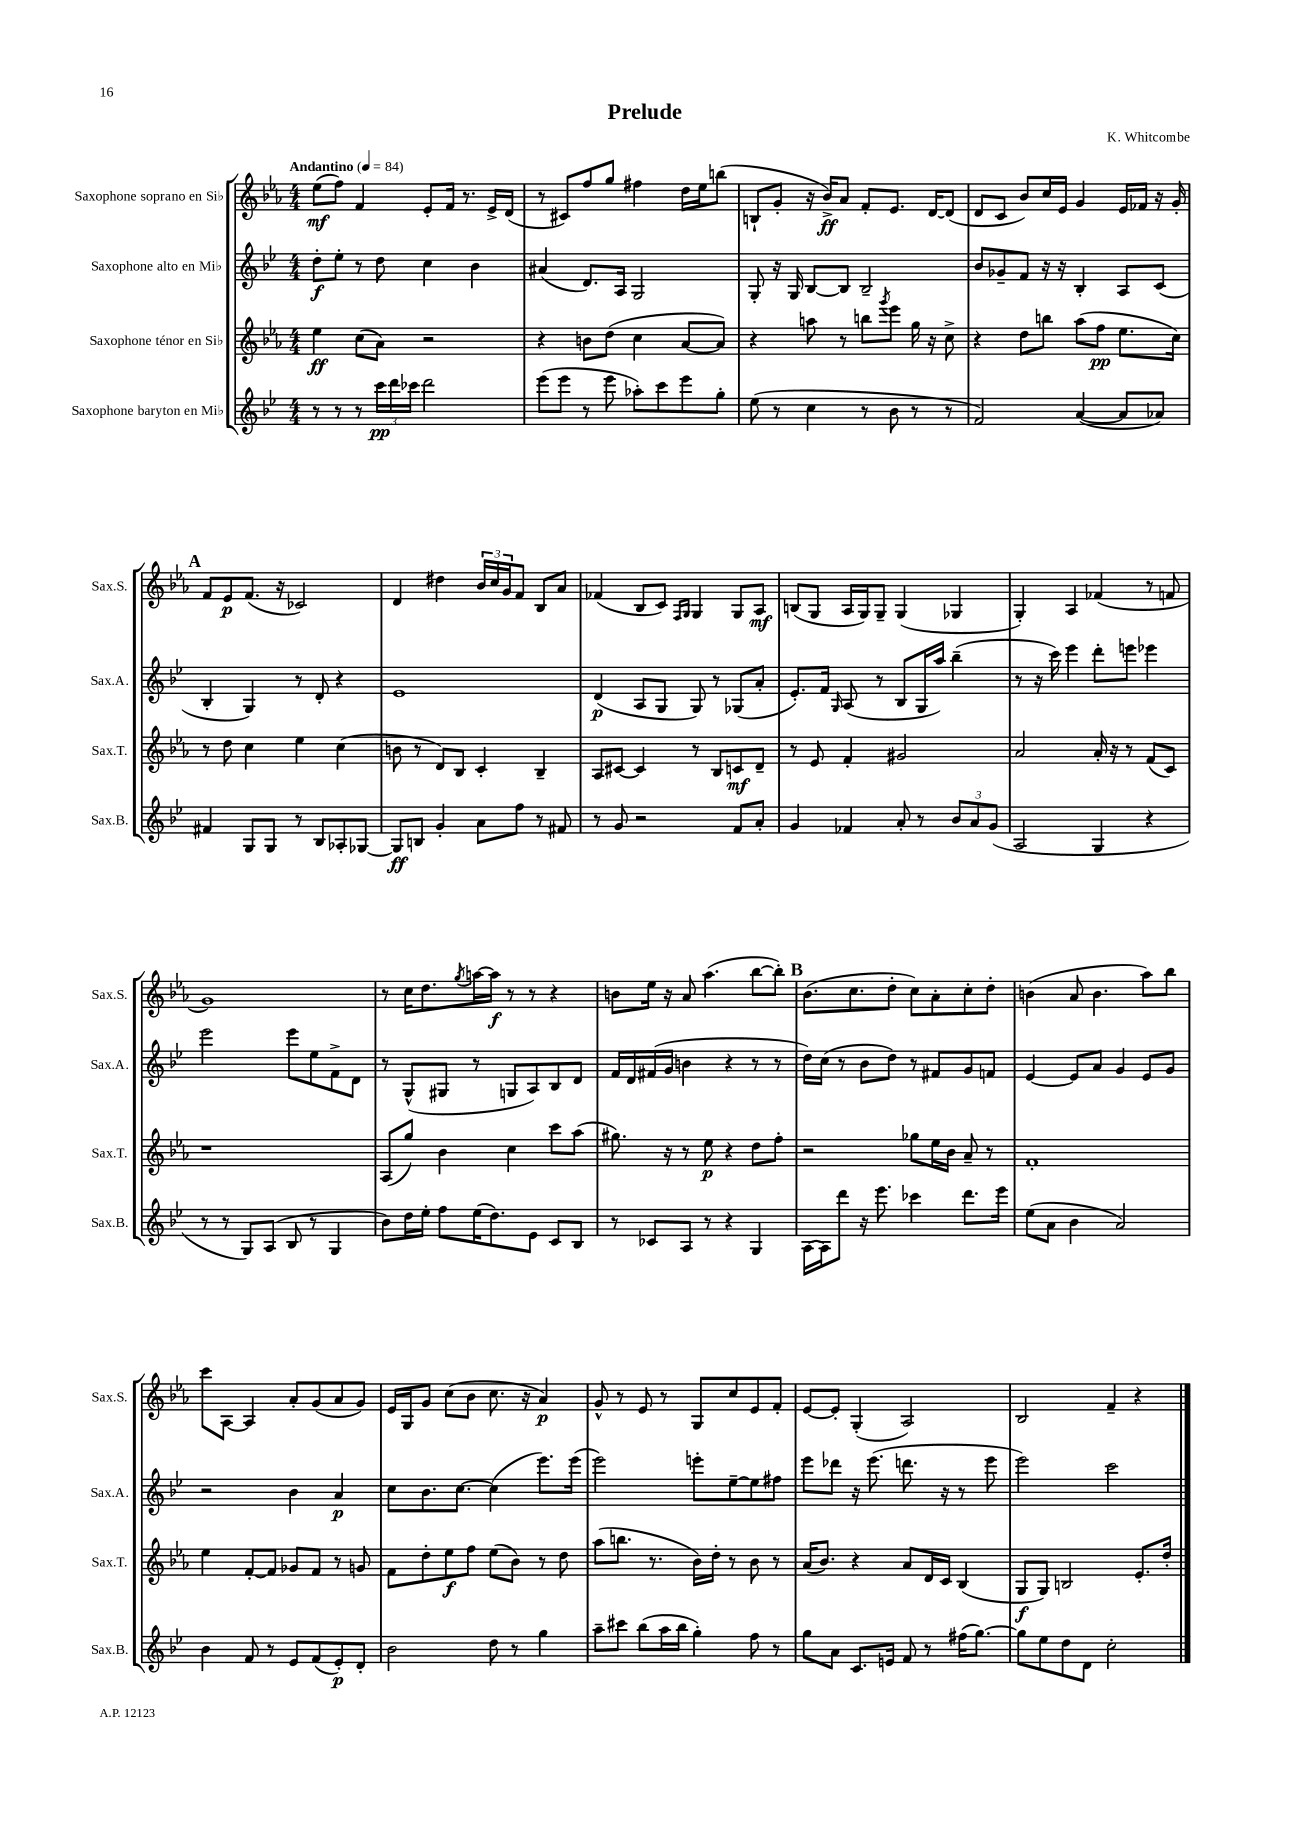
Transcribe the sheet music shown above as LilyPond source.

\header { title = "Prelude" composer = "K. Whitcombe" }
<<
\new StaffGroup <<
\new Staff = "s0" \with { instrumentName = "Saxophone soprano en Sib" shortInstrumentName = "Sax.S." } {
    \clef treble \key ees \major \numericTimeSignature \time 4/4 \tempo "Andantino" 4 = 84
    ees''8\mf( f''8) f'4 ees'8-. f'16 r8. ees'16-> d'16( |
    r8 cis'8) f''8 g''8 fis''4 d''16 ees''16 b''8( |
    b8-! g'8-. r16 bes'16->\ff) aes'8 f'8-. ees'8. d'16~ d'8( |
    d'8 c'8 bes'8) c''16 ees'16 g'4 ees'16 fes'16 r16 g'16-. |
    \mark \markup { \bold "A" } f'8 ees'8\p f'8.( r16 ces'2) |
    d'4 dis''4 \tuplet 3/2 { bes'16 c''16 g'16 } f'8 bes8 aes'8 |
    fes'4( bes8 c'8) \grace { f16 g16 } g4 g8 aes8\mf |
    b8( g8 aes16 g16) g8-- g4( ges4 |
    g4-.) aes4 fes'4( r8 f'8 |
    g'1) |
    r8 c''16 d''8. \acciaccatura { g''8 } a''16~ a''16\f r8 r8 r4 |
    b'8 ees''16 r16 aes'8 aes''4.( bes''8~ bes''8-.) |
    \mark \markup { \bold "B" } bes'8.( c''8. d''8-. c''8) aes'8-. c''8-. d''8-. |
    b'4( aes'8 b'4. aes''8) bes''8 |
    c'''8 aes8~ aes4 aes'8-. g'8( aes'8 g'8) |
    ees'16 g16 g'8 c''8( bes'8 c''8. r16 aes'4\p) |
    g'8-^ r8 ees'8 r8 g8 c''8 ees'8 f'8-. |
    ees'8~ ees'8-. g4-.( aes2) |
    bes2 f'4-- r4 \bar "|." |
}
\new Staff = "s1" \with { instrumentName = "Saxophone alto en Mib" shortInstrumentName = "Sax.A." } {
    \clef treble \key bes \major \numericTimeSignature \time 4/4
    d''8-.\f ees''8-. r8 d''8 c''4 bes'4 |
    ais'4( d'8.) a16 g2 |
    g8-. r16 g16 bes8~ bes8 bes2-- |
    bes'8 ges'8-- f'8 r16 r16 bes4-. a8 c'8( |
    \mark \markup { \bold "A" } bes4-. g4) r8 d'8-. r4 |
    ees'1 |
    d'4\p( a8 g8 g8) r8 ges8( a'8-. |
    ees'8.-.) f'16 \grace { g16 } a8( r8 bes8 g16 a''16) bes''4--( |
    r8 r16 c'''16) ees'''4 d'''8-. e'''8 ees'''4 |
    ees'''2 ees'''8 ees''8 f'8-> d'8 |
    r8 g8-^( gis8 r8 g8 a8) bes8 d'8 |
    f'16 d'16 fis'16( g'16 b'4 r4 r8 r8 |
    \mark \markup { \bold "B" } d''16) c''16( r8 bes'8 d''8) r8 fis'8 g'8 f'8 |
    ees'4~ ees'8 a'8 g'4 ees'8 g'8 |
    r2 bes'4 a'4\p |
    c''8 bes'8. c''8.~ c''4( ees'''8.) ees'''16( |
    ees'''2) e'''8-. ees''8~-- ees''8 fis''8 |
    ees'''8 des'''8 r16 ees'''8.( d'''8. r16 r8 ees'''8 |
    ees'''2) c'''2 \bar "|." |
}
\new Staff = "s2" \with { instrumentName = "Saxophone ténor en Sib" shortInstrumentName = "Sax.T." } {
    \clef treble \key ees \major \numericTimeSignature \time 4/4
    ees''4\ff c''8( aes'8) r2 |
    r4 b'8 d''8( c''4 aes'8~ aes'8) |
    r4 a''8 r8 b''8 \acciaccatura { g'''8 } ees'''8 g''16 r16 c''8-> |
    r4 d''8 b''8 aes''8( f''8\pp ees''8. c''16) |
    \mark \markup { \bold "A" } r8 d''8 c''4 ees''4 c''4( |
    b'8 r8 d'8) bes8 c'4-. bes4-- |
    aes8 cis'8~ cis'4 r8 bes8 c'8\mf d'8-- |
    r8 ees'8 f'4-. gis'2 |
    aes'2 aes'16-. r16 r8 f'8( c'8) |
    r1 |
    aes8( g''8) bes'4 c''4 c'''8 aes''8( |
    gis''8.) r16 r8 ees''8\p r4 d''8 f''8-. |
    \mark \markup { \bold "B" } r2 ges''8 ees''16 bes'16 aes'8-- r8 |
    f'1-. |
    ees''4 f'8~-. f'8 ges'8 f'8 r8 g'8 |
    f'8 d''8-. ees''8\f f''8 ees''8( bes'8) r8 d''8 |
    aes''8( b''8. r8. bes'16) d''16-. r8 bes'8 r8 |
    aes'16( bes'8.) r4 aes'8 d'16 c'16 bes4( |
    g8\f g8) b2 ees'8.-. d''16-. \bar "|." |
}
\new Staff = "s3" \with { instrumentName = "Saxophone baryton en Mib" shortInstrumentName = "Sax.B." } {
    \clef treble \key bes \major \numericTimeSignature \time 4/4
    r8 r8 r8 \tuplet 3/2 { c'''16\pp d'''16 ces'''16 } d'''2 |
    ees'''8( ees'''8 r8 ees'''8 aes''8-.) c'''8 ees'''8 g''8-. |
    ees''8( r8 c''4 r8 bes'8 r8 r8 |
    f'2) a'4~( a'8 aes'8) |
    \mark \markup { \bold "A" } fis'4 g8 g8 r8 bes8 aes8-. ges8~ |
    ges8\ff b8 g'4-. a'8 f''8 r8 fis'8 |
    r8 g'8 r2 f'8 a'8-. |
    g'4 fes'4 a'8-. r8 \tuplet 3/2 { bes'8 a'8 g'8( } |
    a2 g4 r4 |
    r8 r8 g8) a8( bes8 r8 g4 |
    bes'8) d''16 ees''16-. f''8 ees''16( d''8.) ees'8 c'8 bes8 |
    r8 ces'8 a8 r8 r4 g4 |
    \mark \markup { \bold "B" } a16~ a16 d'''8 r16 ees'''8. ces'''4 d'''8. ees'''16 |
    ees''8( a'8 bes'4 a'2) |
    bes'4 f'8 r8 ees'8 f'8( ees'8-.\p) d'8-. |
    bes'2 d''8 r8 g''4 |
    a''8-- cis'''8 bes''8( a''16 bes''16 g''4-.) f''8 r8 |
    g''8 a'8 c'8. e'16 f'8 r8 fis''16( g''8.~) |
    g''8 ees''8 d''8 d'8 c''2-. \bar "|." |
}
>>
>>
\layout { \context { \Score \remove "Bar_number_engraver" } }
